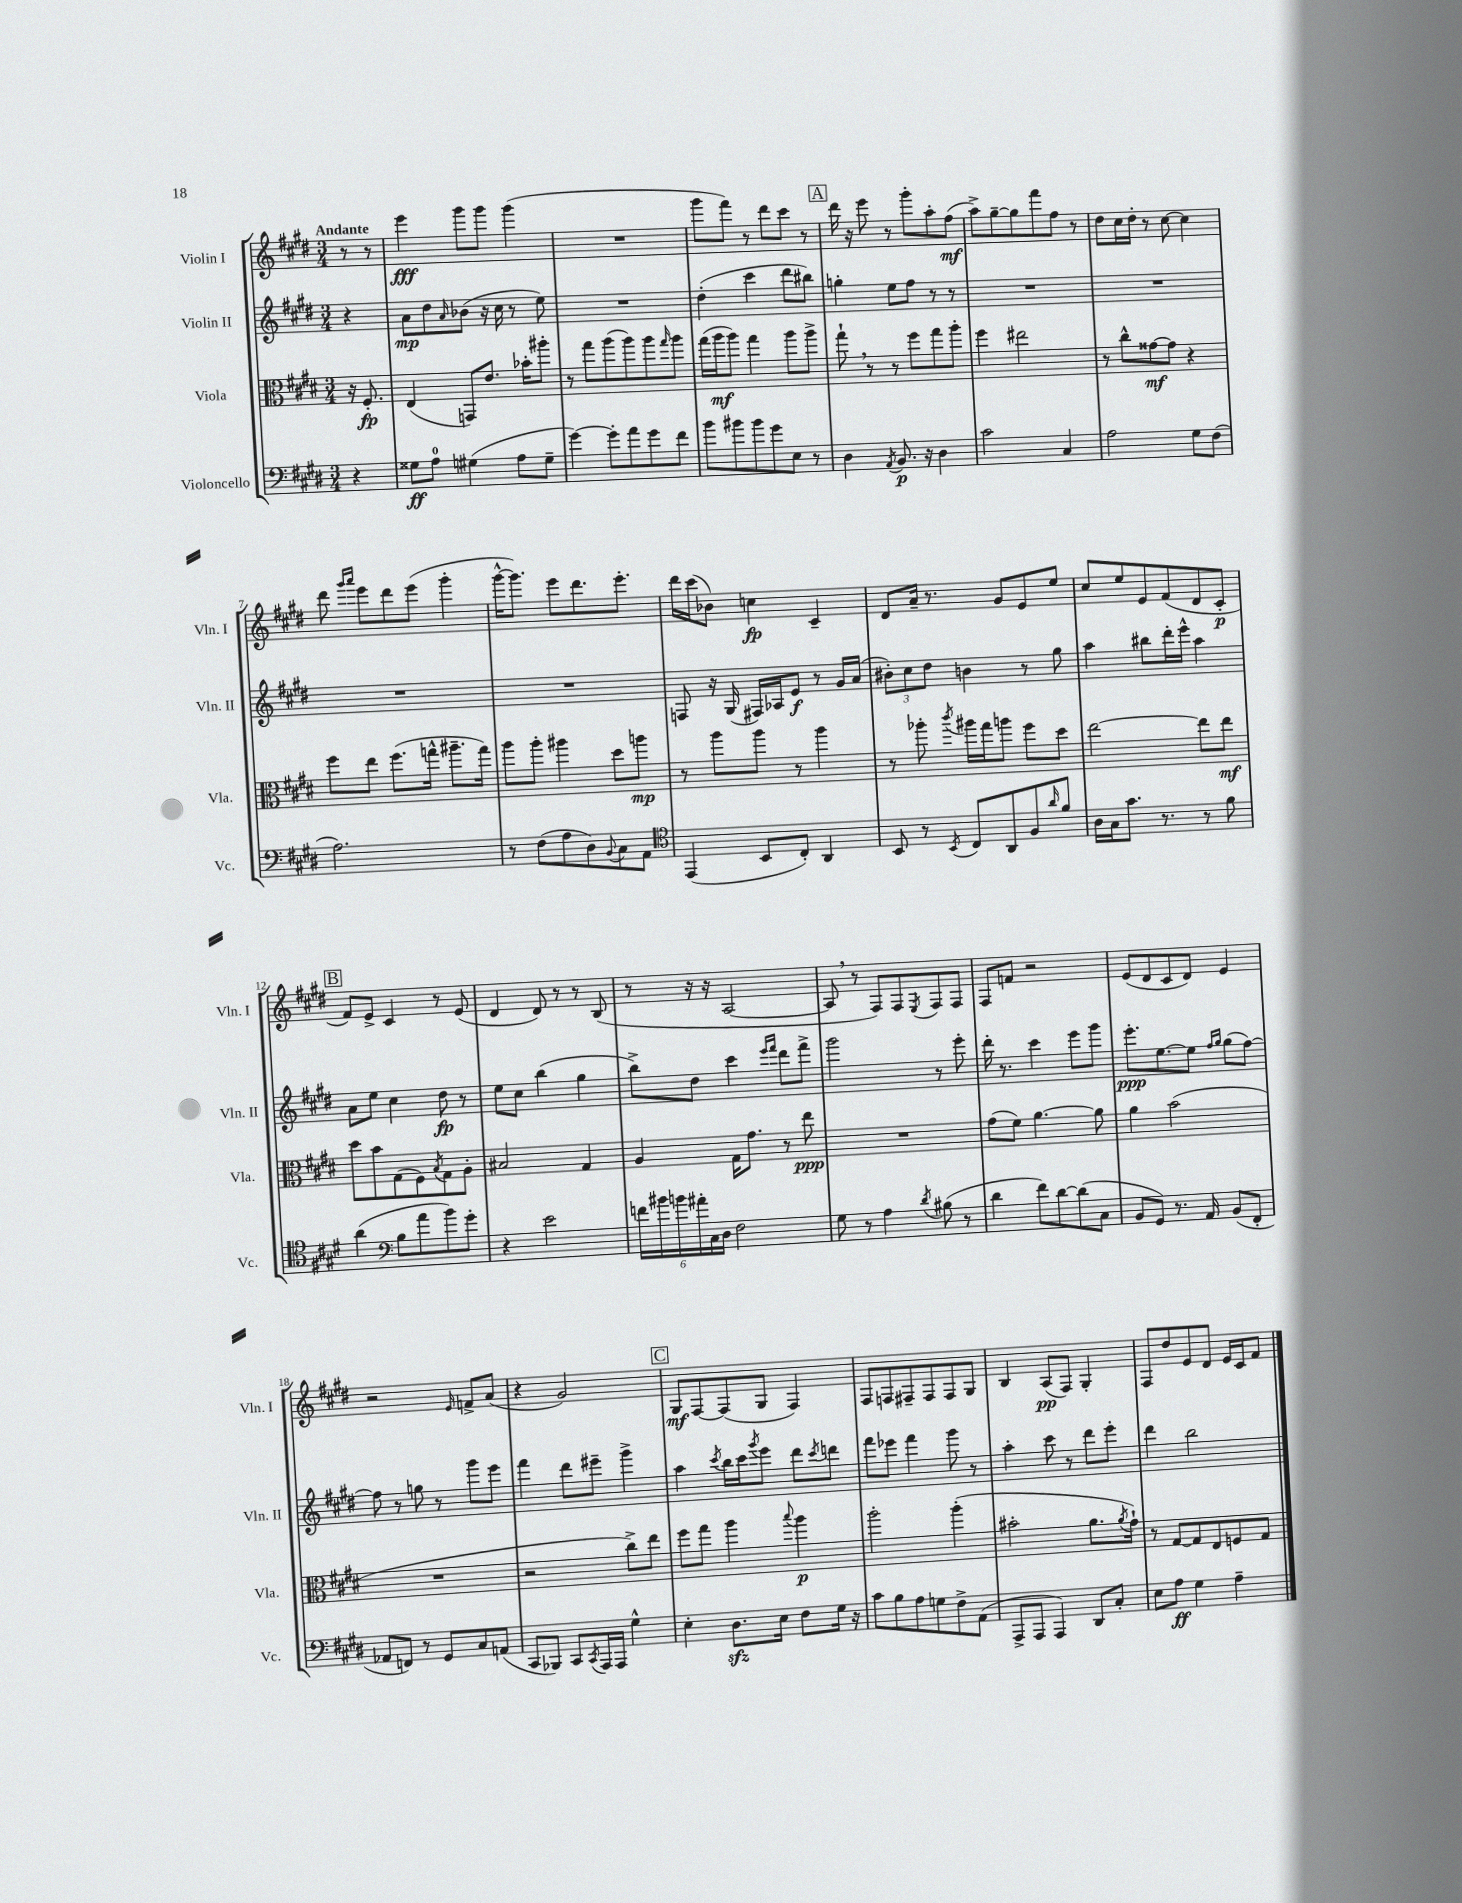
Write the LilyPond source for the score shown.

<<
\new StaffGroup <<
\new Staff = "s0" \with { instrumentName = "Violin I" shortInstrumentName = "Vln. I" } {
    \clef treble \key e \major \numericTimeSignature \time 3/4 \partial 4 \tempo "Andante"
    r8 r8 |
    e'''4\fff gis'''8 gis'''8 gis'''4( |
    R2. |
    gis'''8 fis'''8) r8 dis'''8 cis'''8 r8 |
    \mark \markup { \box "A" } dis'''16 r16 e'''8 r8 gis'''8-. a''8-. fis''8\mf( |
    a''8->) gis''8~-- gis''8 fis'''8 fis''8 r8 |
    dis''8 cis''16 dis''16-. r8 cis''8~ cis''4 |
    dis'''8 \grace { gis'''16 a'''16 } e'''8 dis'''8 e'''8( gis'''4-. |
    gis'''16~-^ gis'''8.) e'''8 dis'''8. e'''8.-. |
    dis'''16 cis'''16( bes'8) c''4\fp cis'4-- |
    dis'8 a'16-- r8. gis'8 e'8 e''8 |
    cis''8 e''8 e'8 fis'8( dis'8 cis'8-.\p |
    \mark \markup { \box "B" } fis'8) e'8-> cis'4 r8 e'8( |
    dis'4 dis'8) r8 r8 b8( |
    r8 r16 r16 a2~ |
    a8 \breathe r8 fis8) fis8 \acciaccatura { e8 } fis8 fis8 |
    fis8 f'8 r2 |
    e'8( dis'8 cis'8 dis'8) e'4 |
    r2 \grace { e'16 } f'8-> a'8( |
    r4 gis'2) |
    \mark \markup { \box "C" } gis8\mf fis8~ fis8( gis8 fis4) |
    fis8 f8 fis8-- fis8 fis8 gis8 |
    b4 a8\pp( fis8) gis4-. |
    fis8 dis''8 e'8 dis'8 e'16 cis'16 fis'8 \bar "|." |
}
\new Staff = "s1" \with { instrumentName = "Violin II" shortInstrumentName = "Vln. II" } {
    \clef treble \key e \major \numericTimeSignature \time 3/4 \partial 4
    r4 |
    a'8\mp dis''8 \grace { a'16 } bes'8( r16 cis''16 r8 e''8) |
    R2. |
    dis''4-.( cis'''4 dis'''8 bis''8) |
    \mark \markup { \box "A" } g''4-. e''8 fis''8 r8 r8 |
    R2. |
    R2. |
    R2. |
    R2. |
    f8 r16 gis16( fis16) aes16 e'8\f r8 gis'16 a'16( |
    \tuplet 3/2 { bis'8-.) cis''8 dis''8 } b'4 r8 gis''8 |
    a''4 bis''8 dis'''16-. e'''16-^ a''4 |
    \mark \markup { \box "B" } a'8 e''8 cis''4 dis''8\fp r8 |
    e''8 cis''8 b''4( gis''4 |
    b''8->) dis''8 cis'''4 \grace { e'''16 fis'''16 } dis'''8 fis'''8-> |
    gis'''2 r8 e'''8-. |
    dis'''16-. r8. cis'''4 e'''8 gis'''8 |
    e'''8.-.\ppp e''8.~ e''8 \grace { fis''16 gis''16 } gis''8( fis''8~) |
    fis''8 r8 g''8 r8 gis'''8 e'''8 |
    fis'''4 dis'''8 eis'''8-- gis'''4-> |
    \mark \markup { \box "C" } a''4 \acciaccatura { cis'''8 } b''16 cis'''16 \acciaccatura { gis'''8 } e'''8 dis'''8 \acciaccatura { cis'''8 } d'''8 |
    fis'''8 ees'''8 fis'''4 gis'''8 r8 |
    a''4-. cis'''8 r8 dis'''8 e'''8-. |
    dis'''4 b''2 \bar "|." |
}
\new Staff = "s2" \with { instrumentName = "Viola" shortInstrumentName = "Vla." } {
    \clef alto \key e \major \numericTimeSignature \time 3/4 \partial 4
    r16 fis8.-.\fp |
    e4( g,8) e'8. bes'16-. ais''8-. |
    r8 gis''8 a''8( a''8) a''8 \grace { gis''16 } a''8 |
    gis''16( a''16\mf a''8) gis''4 a''8 a''8-> |
    \mark \markup { \box "A" } gis''8-! \breathe r8 r8 fis''8 gis''8 a''8-. |
    fis''4 eis''2 |
    r8 cis''8-^ gisis'8~\mf gisis'8 r4 |
    fis''8 e''8 fis''8.( g''16-^ ais''8.-- g''16) |
    a''8 a''8-. ais''4 dis''8 a''8\mp |
    r8 a''8 a''8 r8 a''4 |
    r8 aes''8-. \acciaccatura { cis'''8 } ais''16 gis''16 a''8 fis''8 dis''8 |
    e''2~ e''8 e''8\mf |
    \mark \markup { \box "B" } dis''8 b'8 gis8( fis8) \acciaccatura { b8 } gis8 a8-. |
    bis2 gis4 |
    a4 gis16 gis'8. r8 e''8\ppp |
    R2. |
    gis'8( fis'8) a'4.~ a'8 |
    a'4 b'2( |
    R2. |
    r2 cis''8->) e''8 |
    \mark \markup { \box "C" } fis''8 gis''8 a''4 \appoggiatura { b''8 } a''4\p |
    a''2-. a''4-.( |
    bis'2-. a'8. \acciaccatura { a'8 } gis'16-!) |
    r8 gis8~ gis8 e8 f8 gis8 \bar "|." |
}
\new Staff = "s3" \with { instrumentName = "Violoncello" shortInstrumentName = "Vc." } {
    \clef bass \key e \major \numericTimeSignature \time 3/4 \partial 4
    r4 |
    gisis8\ff a8-0 gis4( a8 gis8-- |
    gis'4~) gis'8-. a'8 gis'8 fis'8 |
    b'8 bis'8 bis'8 gis'8 e8 r8 |
    \mark \markup { \box "A" } dis4 \acciaccatura { a,8 } b,8.\p r16 dis4 |
    cis'2 cis4 |
    a2 gis8 fis8( |
    a2.) |
    r8 fis8( a8 dis8) \appoggiatura { b,8 } cis8 a,8 |
    \clef tenor e,4( b,8 cis8-.) a,4 |
    b,8 r8 \acciaccatura { b,8 } cis8 a,8 fis8 \grace { a'16 } fis'8 |
    a16 gis16 gis'8. r8. r8 fis'8 |
    \mark \markup { \box "B" } a'4( \clef bass b8 a'8 b'8) gis'8-. |
    r4 e'2 |
    \tuplet 6/4 { f'16 bis'16 b'16 ais'16-. cis16 dis16 } fis2 |
    gis8 r8 a4 \acciaccatura { dis'8 } bis8( r8 |
    dis'4 fis'8) dis'8~ dis'8( cis8 |
    b,8 gis,8) r8. a,16 b,8( fis,8-. |
    aes,8 f,8) r8 gis,8 cis8 a,8( |
    cis,8 bes,,8) cis,8 \acciaccatura { cis,8 } a,,16 a,,16 gis4-^ |
    \mark \markup { \box "C" } e4-. dis8.\sfz e16 fis8 gis16 r16 |
    cis'8 b8 a8 g8 fis8-> a,8( |
    a,,8-> a,,8 a,,4) dis,8 cis8-. |
    e8 a8\ff gis4 a4-- \bar "|." |
}
>>
>>
